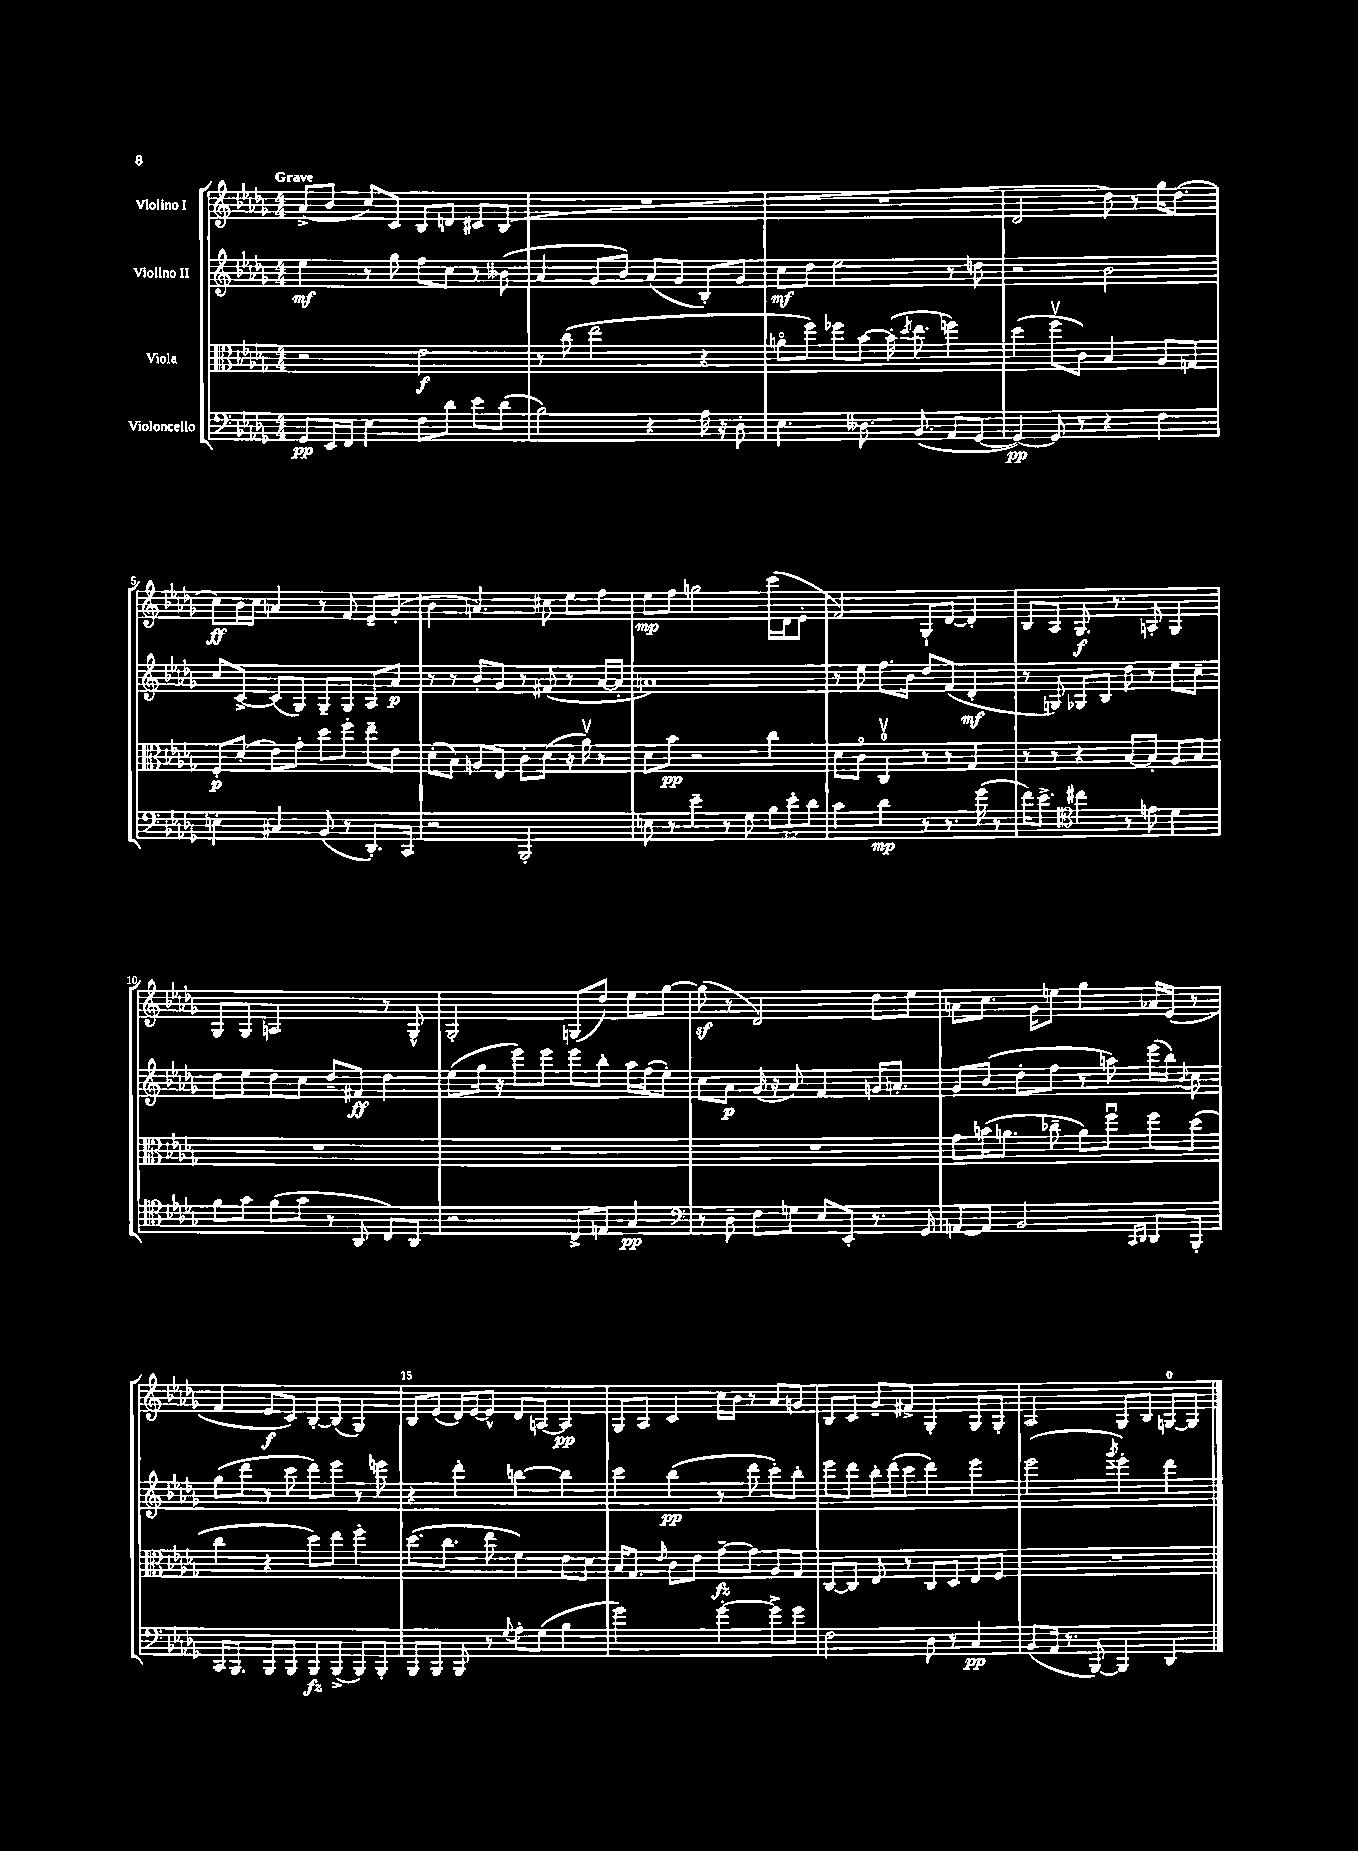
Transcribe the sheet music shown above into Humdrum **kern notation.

**kern	**kern	**kern	**kern
*staff4	*staff3	*staff2	*staff1
*clefF4	*clefC3	*clefG2	*clefG2
*k[b-e-a-d-g-]	*k[b-e-a-d-g-]	*k[b-e-a-d-g-]	*k[b-e-a-d-g-]
*M4/4	*M4/4	*M4/4	*M4/4
8GG-/L	2r	4ee-\	(8a-^/L
16EE-/L	.	.	8b-/J
16FF/JJ	.	.	.
4E-\	.	8r	8cc/L)
.	.	8gg-\	8c/J
8F\L	2e-\	8ff\L	8B-/L
8d-\J	.	8cc\J	8d/J
8e-\L	.	8r	8c#/L
(8d-\J	.	(8b--\	(8B-/J
=	=	=	=
2B-\)	8r	4a-/	1r
.	(8cc\	.	.
.	2ee-\	8g-/L	.
.	.	8b-/J)	.
4r	.	(8a-/L	.
.	.	8g-/J	.
16A-\	4r	8B-'/L)	.
16r	.	.	.
8D-'\	.	8g-/J	.
=	=	=	=
4.E-\	8ao\L	8cc\L	1r
.	8ff\J)	8dd-\J	.
.	8ff-\L	2ee-\	.
8.D--\	[8b-\J	.	.
.	(16b-'\]	.	.
.	8qdd-/	.	.
(8.BB-/	8.ee-\	.	.
8AA-/L	4ff\)	8r	.
[8GG-/J	.	8dd\	.
=	=	=	=
4GG-/_)	(4dd-\	2r	2d-/
8GG-/]	8ffv\L	.	.
8r	8c\J)	.	.
4r	4B-/	2b-\	8dd-\)
.	.	.	8r
4F\	8A-/L	.	16gg-\LK
.	.	.	(8.dd-\J
.	8G/J	.	.
=	=	=	=
4E'\	8F'/L	8cc/L	8cc\L)
.	(8d-'/J	[8c^/J	16b-\L
.	.	.	16cc\JJ
4C#/	8e-\L)	(8c/]L	4a/
.	8g-'\J	8G-/J)	.
(8BB-/	8dd-\L	8G-~/L	8r
8r	8ff'\J	8G-/J	8f/
8.DD-'/L)	8ee-~\L	8A-/L	8e-~/L
.	8e-\J	8a-/J	(8g-'/J
16CC/Jk	.	.	.
=	=	=	=
2r	(8d-'\L	8r	4b-\
.	8B-\J)	8r	.
.	8A/L	8b-'/L	4.a/)
.	8E-/J	8g-/J	.
2BBB-'/	8c'\L	8r	.
.	(8d-\J	(8f#/	8cc#\
.	16r	8r	8ee-\L
.	16a-v\)	.	.
.	8r	[16a-/LL	8ff\J
.	.	16a-'/]JJ	.
=	=	=	=
8E\	8d-\L	1a)	8ee-\L
8r	8b-\J	.	8ff\J
4e-~\	2r	.	2gg\
8r	.	.	.
8G-\	.	.	.
12B-\L	4cc\	.	(16ccc\LL
.	.	.	16d-\J
12e-'\	.	.	.
.	.	.	8e-'\J
12d-\J	.	.	.
=	=	=	=
4c\	8d-\L	8r	2f/)
.	8co\J	8ee-\	.
4d-\	4Cv/	8.ff\L	.
.	.	16b-\Jk	.
8r	8r	8dd-/L	8G-`/L
8.r	8r	(8f/J	[8d-/J
.	4G-/	4d-'/	4d-'/]
(16g-\	.	.	.
8r	.	.	.
=	=	=	=
16f\LK)	8r	8r	8B-/L
8.e-^\J	.	.	.
.	8r	8G/)	8A-/J
*clefC4	*	*	*
4cc#\	4r	8G-/L	8.G-/
.	.	8B-/J	.
.	.	.	8.r
8r	[8B-/L	8dd-\	.
8e\	8B-'/]J	8r	8A'/
4d-\	8A-/L	8ee-\L	4G-/
.	8B-/J	8cc~\J	.
=	=	=	=
8f\L	1r	8dd-\L	8G-/L
8g-\J	.	8ee-\J	8G-/J
(8f\L	.	8dd-\L	2A/
8g-\J	.	8cc\J	.
8r	.	8dd-~/L	.
8AA-/	.	8f#/J	.
8C/L)	.	4dd-\	8r
8AA-/J	.	.	8G-^^/
=	=	=	=
2r	1r	(8ee-\L	2G-'/
.	.	16gg-\Jk	.
.	.	16r	.
.	.	8eee-\L)	.
.	.	8eee-\J	.
8C^/L	.	8eee-\L	(8G/L
8E/J	.	8bb-'\J	8dd-/J)
4G-/	.	16aa-\LL	8ee-\L
.	.	(16ff\J	.
.	.	8ee-'\J)	[8gg-\J
=	=	=	=
*clefF4	*	*	*
8r	1r	8cc\L	(8gg-\]
8D-~\	.	8a-\J	8r
8F\L	.	(16g-/	2d-/)
.	.	16r	.
8G\J	.	8a-/)	.
8E-/L	.	4f/	.
8EE-'/J	.	.	.
8.r	.	16g/LK	8dd-\L
.	.	8.a'/J	.
.	.	.	8ee-\J
16GG-/	.	.	.
=	=	=	=
[8AA/L	8g-\L	8g-/L	8a\L
8AA/]J	(16b\K	(8b-/J	8.cc\J
.	8.a\J	.	.
2BB-/	.	8dd-'\L	.
.	.	.	16g-\LK
.	8cc-~\	8ff\J	8ee\J
.	8a\L)	8r	4gg-\
.	8ffu\J	8aa\)	.
16qqCC/LL	.	.	.
16qqDD-/JJ	.	.	.
8DD-/L	8ff\L	(16eee-\LL	16a-/LL
.	.	16bb-\JJ)	(16e-/JJ
.	.	8qqb-/	.
8BBB-'/J	(8dd-\J	8cc\	8r
=	=	=	=
16CC/LK	4cc\	(8gg-\L	4f/
8.BBB-/J	.	.	.
.	.	8ddd-\J	.
8BBB-/L	4r	8r	8e-/L
8BBB-/J	.	8ccc\	8c/J)
8BBB-/L	8dd-\L)	8ddd-\L)	[8B-'/L
(8BBB-^/J	8ee-\J	8eee-\J	(8B-/]J
8BBB-/L)	4ff'\	8r	4G-/)
8BBB-'/J	.	8eee\	.
=	=	=	=
8BBB-/L	(8.dd-\L	4r	8B-/L
8BBB-/J	.	.	(8e-/J
.	8.cc\J	.	.
8BBB-/	.	4ddd-'\	16d-/LL)
.	.	.	[16e-/J
8r	8ee-\	.	8e-^^/]J
8qqG-/	.	.	.
8A-'\L	4f\)	[4bb\	8d-/L
(8G-\J	.	.	[8A/J
4B-\	8e-\L	4bb\]	4A/]
.	8d-\J	.	.
=	=	=	=
2g-\)	16B-/LK	4ccc\	8G-/L
.	8.G-/J	.	.
.	.	.	8A-/J
.	16qqe-/	.	.
.	8c\L	(4bb-\	4c/
.	8e-\J	.	.
[4g-'\	[8g-~\L	8r	16cc\LL
.	.	.	16b-\JJ
.	8g-\]J	8ddd-\	8r
8g-^\]L	8A-/L	8ccc'\L)	8a-/L
8g-\J	8G-/J	8bb-'\J	8g/J
=	=	=	=
2F\	[8C/L	8eee-\L	8B-/L
.	8C/]J	8ddd-\J	8c/J
.	8E-/	16bb-'\LL	8g-~/L
.	.	(16ddd-\J	.
.	8r	8ccc\J	8f#^/J
8D-\	8C/L	4ddd-\)	4G-'/
8r	8D-/J	.	.
4C/	8E-/L	4eee-\	8G-/L
.	8F/J	.	8G-'/J
=	=	=	=
(8BB-/L	1r	(2eee-\	2A-/
16AA-/Jk	.	.	.
8.r	.	.	.
[8BBB-/)	.	.	.
.	.	8qggg-/	.
4BBB-/]	.	4eee-'\)	8G-/L
.	.	.	8B-/J
4DD-/	.	4ddd-\	[8G/L
.	.	.	8G/]J
==	==	==	==
*-	*-	*-	*-
